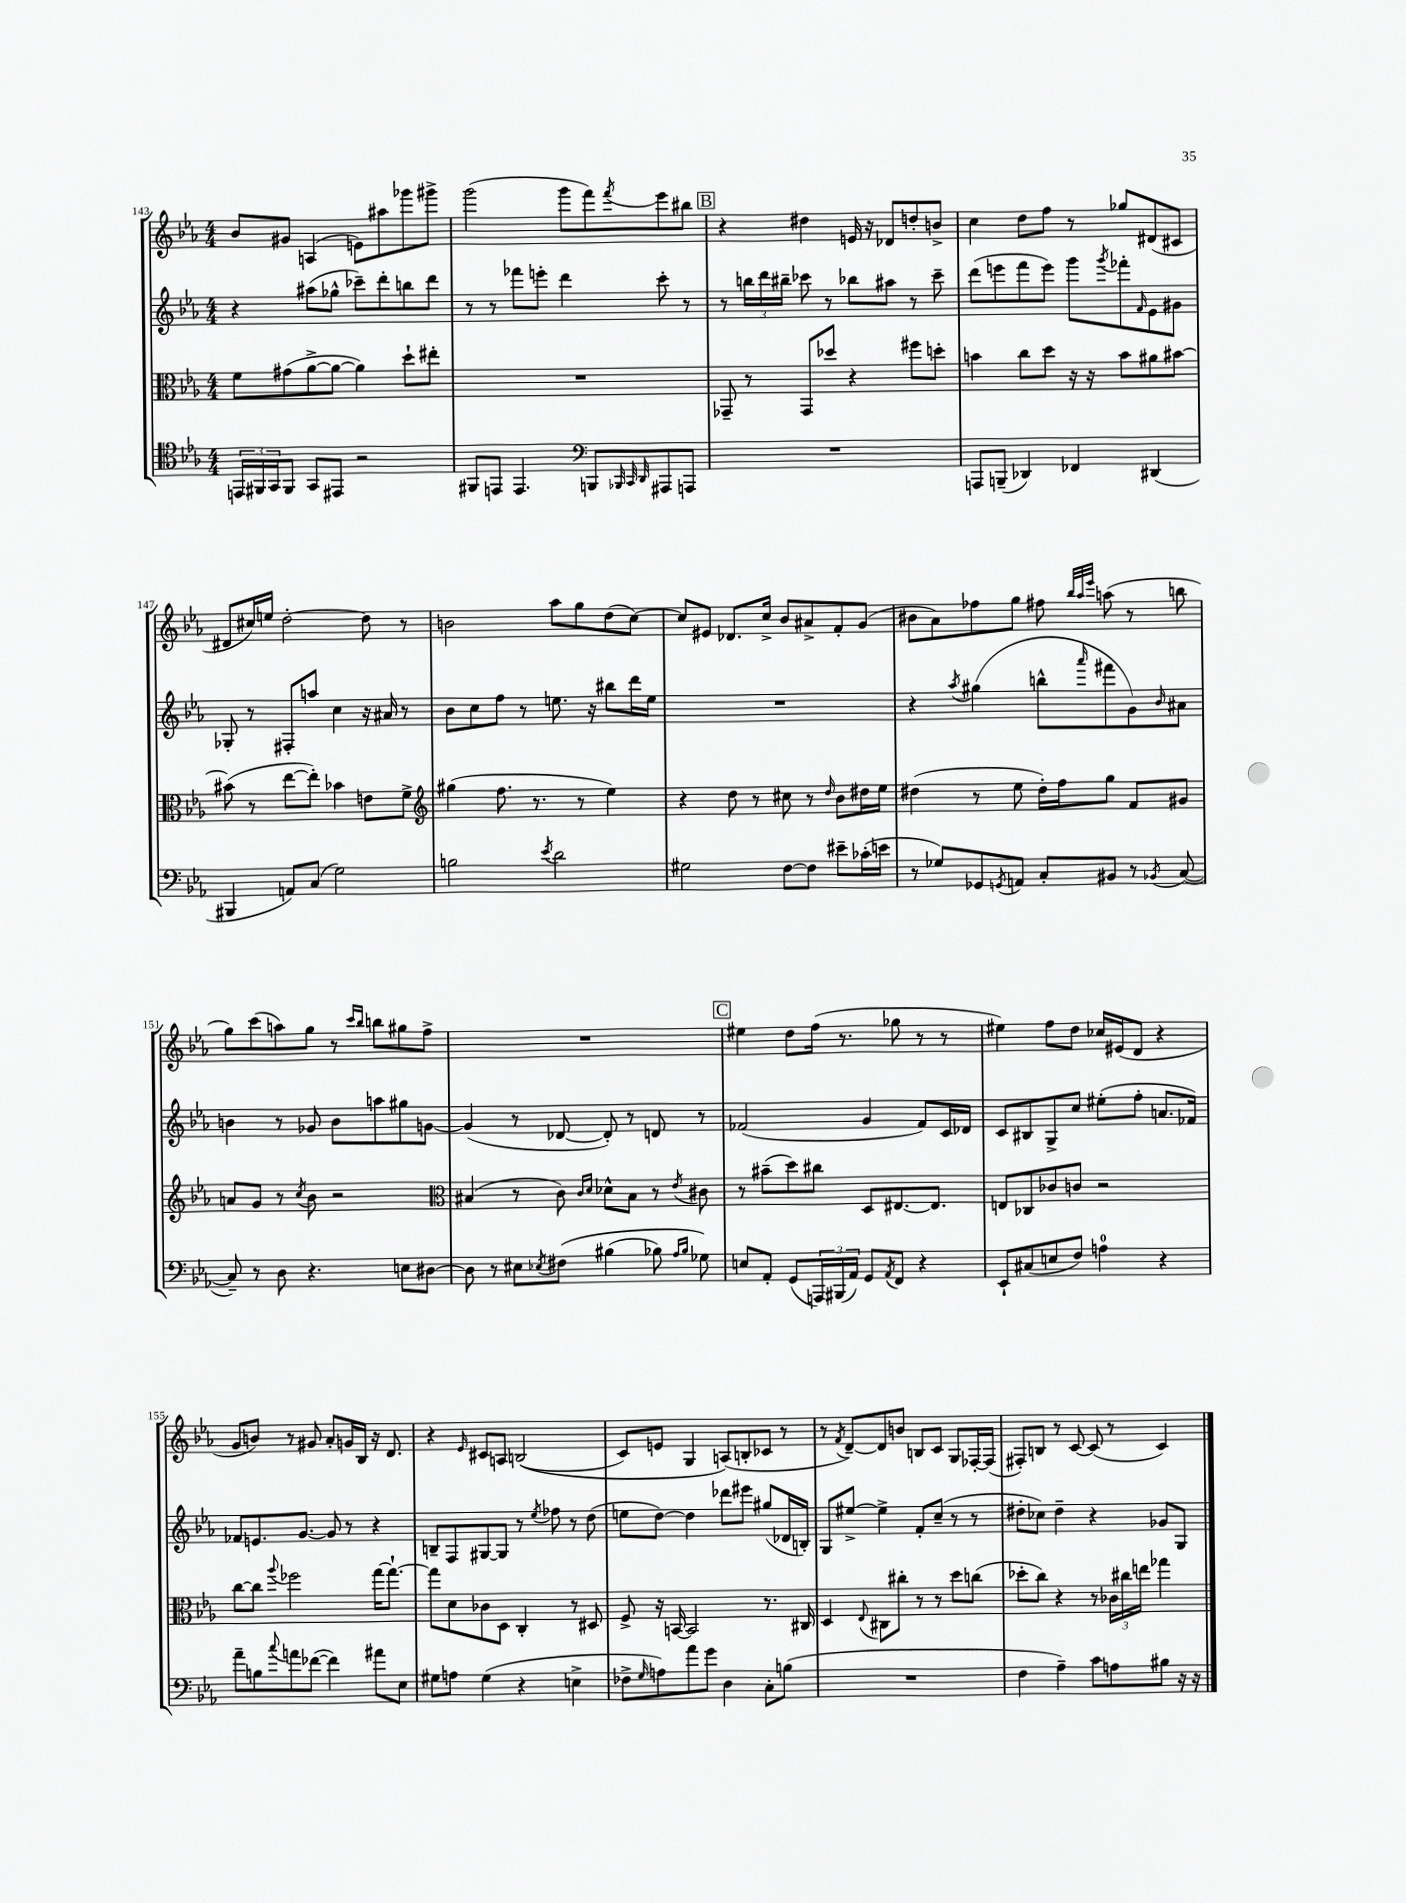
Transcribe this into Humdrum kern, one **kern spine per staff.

**kern	**kern	**kern	**kern
*staff4	*staff3	*staff2	*staff1
*clefC4	*clefC3	*clefG2	*clefG2
*k[b-e-a-]	*k[b-e-a-]	*k[b-e-a-]	*k[b-e-a-]
*M4/4	*M4/4	*M4/4	*M4/4
24EE	8f	4r	8b-
24FF#	.	.	.
24GG	.	.	.
8FF#	(8g#	.	8g#
8GG	[8a-^	(8aa#	(4A
8EE#	8a-_	8gg-^^	.
2r	4a-])	8ccc-~)	8e)
.	.	8ddd'	8aa#
.	8dd`	8bb	8ggg-
.	8ee#'	8ddd	8ggg#^
=	=	=	=
8FF#	1r	8r	(2ggg
8EE	.	8r	.
4.EE	.	8fff-	.
.	.	8eee'	.
.	.	4ddd	8ggg
*clefF4	*	*	*
8BBB	.	.	8fff)
32qqBBB-	.	.	.
32qqCC	.	.	.
32qqDD	.	.	8qfff
8AAA#	.	8ccc'	8eee-
8AAA	.	8r	8bb#
=	=	=	=
1r	8GG-~	8r	4r
.	8r	24bb	.
.	.	24ddd	.
.	.	24bb#~	.
.	8GG-	8ccc-	4dd#
.	8dd-	8r	.
.	4r	8bb-	16e
.	.	.	16r
.	.	8aa#	8d-
.	8ff#	8r	8dd'
.	8dd'	8ccc-~	8b^
=	=	=	=
8AAA	4b	(8ddd	4cc
(8BBB~	.	8eee	.
4DD-)	8cc	8fff	8dd
.	8dd	8eee)	8ff
4FF-	16r	8ggg	8r
.	16r	.	.
.	.	8qggg	.
.	8b	8fff-'	8gg-
.	.	16qqf	.
(4DD#	8a#	8e-	(8d#
.	[8b#	8g#	8c#
=	=	=	=
4BBB#	(8b#]	8G-'	8d#
.	8r	8r	16cc#)
.	.	.	16ee
8AA)	[8ee-	8F#'	[2dd'
(8C	8ee-'])	8aa	.
2G)	4b-	4cc	.
.	8e	16r	8dd]
.	.	16a#	.
.	8f^	8r	8r
=	=	=	=
*	*clefG2	*	*
2B	(4gg#	8b-	2b
.	.	8cc	.
.	8.ff	8ff	.
.	.	8r	.
.	8.r	.	.
8qe-	.	.	.
2d	.	8.ee	8aa-
.	8r	.	8gg
.	.	16r	.
.	4ee-)	8bb#	(8dd
.	.	16ddd	[8cc)
.	.	16ee	.
=	=	=	=
2G#	4r	1r	8cc]
.	.	.	8e#
.	8dd	.	8.d-
.	8r	.	.
.	.	.	16cc^
[8F	8cc#	.	8b-
8F]	8r	.	8a#^
.	16qqdd	.	.
8e#~	8b-	.	8f'
(16c-'	16dd#	.	(8g
16e	16ee-	.	.
=	=	=	=
8r	(4dd#	4r	8b#
8G-)	.	.	8a-)
.	.	8qaa-	.
8GG-	8r	(4gg#	8ff-
8qGG	.	.	.
8AA	8ee-	.	8gg
8C'	16dd#')	8bb^^	8ff#
.	16ff	.	.
.	.	.	32qqbb-
.	.	.	32qqaa-
.	.	16qqaaa-	32qqeee-
8BB#	8gg	8fff#	(8aa
8r	8f	8g)	8r
8qBB-	.	16qqb-	.
([8C	8g#	8a#	8bb
=	=	=	=
8C~])	8a	4b	8gg)
8r	8g	.	(8ccc
8D	8r	8r	8aa)
.	8qcc	.	.
4.r	8b-	8g-	8gg
.	2r	8b	8r
.	.	.	16qqccc
.	.	.	16qqbb-
.	.	8aa	8bb
8E	.	8gg#	8gg#
[8D#	.	[8g	8ff^
=	=	=	=
*	*clefC3	*	*
8D#]	(4B#	(4g]	1r
8r	.	.	.
8E#	8r	8r	.
8qE-	.	.	.
&(8F#	8c)	[8d-	.
.	16qqc	.	.
.	16qqd	.	.
(4B#	8d-^^	8d-'])	.
.	8B#	8r	.
8B-)	8r	8d	.
16qqA-	.	.	.
16qqB-	8qe-	.	.
8G-&)	8c#	8r	.
=	=	=	=
8E	8r	(2f-	4ee#
8AA-'	(8b#~	.	.
(8GG	8dd)	.	8dd
24AAA)	8cc#	.	(16ff
(24BBB#	.	.	.
.	.	.	8.r
24AA-)	.	.	.
8GG	8D	4g	.
8qAA-	.	.	.
8FF	[8.E#	.	8gg-
4r	.	8f-)	8r
.	8.E#]	.	.
.	.	16c	8r
.	.	16d-	.
=	=	=	=
8EE-`	8E	8c	4ee#)
(8C#	8C-	8B#	.
8E	8c-	8G^	8ff
8F)	8c	8cc	8dd
4A	2r	(8ee#'	16cc-
.	.	.	(16e#
.	.	8ff'	8d
4r	.	8.a	4r
.	.	16f-)	.
=	=	=	=
8a-~	[8cc	8f-	8g
8B	8cc]	8.e	8b)
8qqcc	8qqaa-	.	.
8a	2ff-	.	8r
.	.	[8.g	.
([8f-	.	.	8g#
4f-])	.	8g]	8a-'
.	.	8r	16g
.	.	.	16B-
8a#	[16gg	4r	16r
.	8.gg`_	.	8.d
8E-	.	.	.
=	=	=	=
8G#	8gg]	8B~	4r
8A	8d	8F	.
.	.	.	16qqe-
(4G#	8c-	[8G#	8c#
.	8D	8G#]	8A
4r	4C'	8r	&((2B
.	.	8qee-	.
.	.	8ff-	.
4E^	8r	8r	.
.	8D#	(8dd	.
=	=	=	=
8F-^	8F^	8ee	8c)
16qqG	.	.	.
8A)	16r	[8dd)	8e
.	[16BB	.	.
8a-	2BB]	4dd]	4G
8g	.	.	.
4D	.	8ddd-	(8A&)
.	.	8eee#	8B'
8C'	8.r	(8gg#	8c-
(8B	.	16d-	8r
.	16C#	16B')	.
=	=	=	=
1r	4D	8G	8r
.	.	.	8qf
.	.	[8ee#^	[8d~)
.	8qqE-	.	.
.	8C#	4ee#^]	8d]
.	8cc#'	.	8b
.	8r	8f'	8B
.	8r	(8cc~	8c
.	8dd	8r	8G
.	(8cc	8r	[16F-'
.	.	.	(16F-]
=	=	=	=
4F	8dd-'	8dd#'	8F#')
.	8cc)	8cc-)	8B
4A-~)	4r	4dd#~	8r
.	.	.	[8c
8c	8r	4r	(8c]
8A	24c-	.	8r
.	24cc#	.	.
.	24ee	.	.
8B#	4gg-	8g-	4c)
16r	.	8G	.
16r	.	.	.
==	==	==	==
*-	*-	*-	*-
